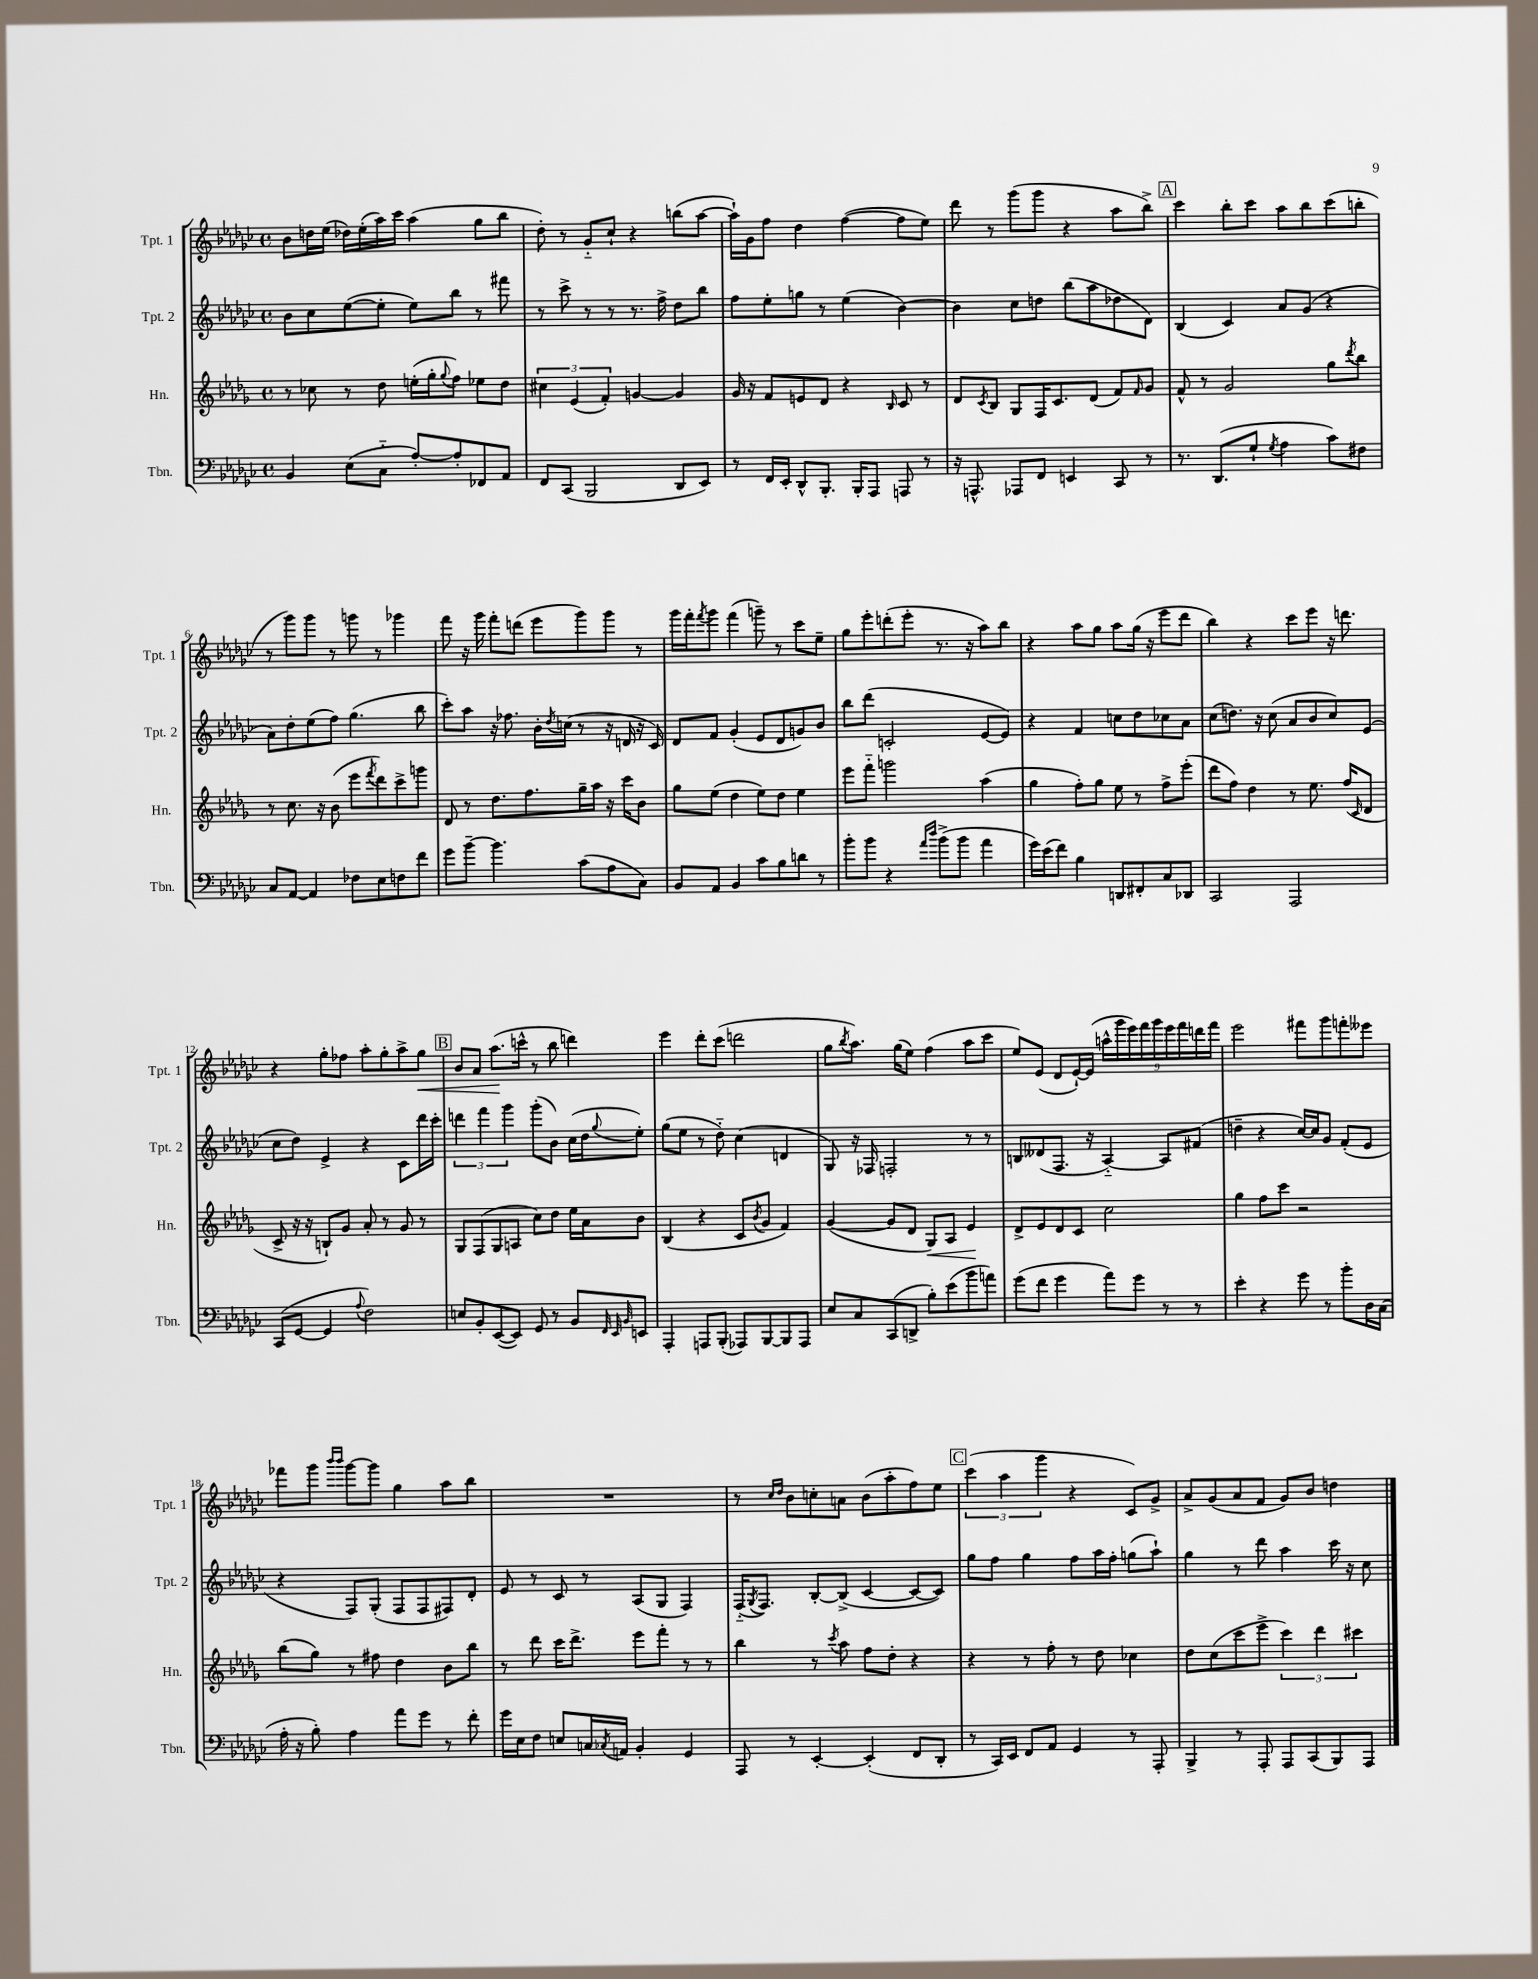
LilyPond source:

<<
\new StaffGroup <<
\new Staff = "s0" \with { instrumentName = "Tpt. 1" shortInstrumentName = "Tpt. 1" } {
    \clef treble \key ges \major \defaultTimeSignature \time 4/4
    bes'8 d''16 ees''16( des''16) ees''16-.( aes''16) ces'''16 aes''4( ges''8 bes''8 |
    des''8-.) r8 ges'8-_ ces''8-! r4 b''8( aes''8~ |
    aes''16-!) ges'16 f''8 des''4 f''4~( f''8 ees''8) |
    des'''8 r8 ges'''8( ges'''8 r4 aes''8 bes''8->) |
    \mark \markup { \box "A" } ces'''4 bes''8-. ces'''8 aes''8 bes''8 ces'''8( b''8-. |
    r8 ges'''8) ges'''8 r8 g'''8 r8 ges'''4 |
    f'''8 r16 ges'''16 f'''8-. d'''8( ees'''8 ges'''8) ges'''8 r8 |
    ges'''16 f'''16-. \acciaccatura { f'''8 } ges'''8 f'''4( g'''8--) r8 ces'''8 ees''8-- |
    ges''8 ees'''8-. d'''8-.( ees'''8-. r8. r16 aes''8) bes''8 |
    r4 aes''8 ges''8 aes''8 ges''16( r16 ees'''8 des'''8 |
    bes''4) r4 ces'''8 ees'''8 r16 d'''8. |
    r4 ges''8-. fes''8 aes''8-. ges''8-. aes''8-> ges''8\< |
    \mark \markup { \box "B" } bes'8 aes'8 aes''8.\!( c'''16-^ r8 bes''8 d'''4) |
    ees'''4 des'''8-. ces'''8( d'''2 |
    ges''8 \acciaccatura { bes''8 } aes''8.) ges''16( ees''8) f''4( aes''8 ces'''8 |
    ees''8) ees'8( des'8 ees'16~-!) ees'16( \tuplet 9/8 { a''16-^ ges'''16 ees'''16) f'''16 ges'''16 ees'''16 f'''16 d'''16 f'''16 } |
    ees'''2 fis'''8 ges'''8 f'''8-. eeses'''8 |
    fes'''8 ges'''8 \grace { bes'''16 bes'''16 } ges'''8~ ges'''8 ges''4 aes''8 bes''8 |
    R1 |
    r8 \grace { ces''16 des''16 } bes'8 c''8-. a'8 bes'8( aes''8-. f''8) ees''8 |
    \mark \markup { \box "C" } \tuplet 3/2 { ces'''4( aes''4 ges'''4 } r4 ces'8) ges'8-> |
    aes'8-> ges'8( aes'8 f'8 ges'8) bes'8 d''4 \bar "|." |
}
\new Staff = "s1" \with { instrumentName = "Tpt. 2" shortInstrumentName = "Tpt. 2" } {
    \clef treble \key ges \major \defaultTimeSignature \time 4/4
    bes'8 ces''8 ees''8~( ees''8-. ees''8) bes''8 r8 fis'''8 |
    r8 ces'''8-> r8 r8 r8. f''16-> des''8 bes''8 |
    f''8 ees''8-. g''8 r8 ees''4( bes'4~) |
    bes'4 ces''8 d''8 bes''8( aes''8 des''8 des'8) |
    \mark \markup { \box "A" } bes4( ces'4) aes'8 ges'8( r4 |
    aes'8) des''8-. ees''8( f''8) ges''4.( bes''8 |
    ces'''8-.) aes''8 r16 fes''8. bes'16-. \acciaccatura { des''8 } c''16( r8 r16 d'16 r16 ces'16) |
    des'8 f'8 ges'4-.( ees'8 des'8 g'8) bes'8 |
    bes''8 des'''8( c'2-. ees'8~ ees'8) |
    r4 f'4 c''8 des''8 ces''8 aes'8 |
    ces''8( d''8.) r16 ces''8( aes'8 bes'8 ces''8) ees'8( |
    ces''8 des''8) ees'4-> r4 ces'8 des'''16 ces'''16-. |
    \mark \markup { \box "B" } \tuplet 3/2 { d'''4 f'''4 ges'''4 } ges'''8-.( bes'8) ces''16( des''16 \appoggiatura { ges''8 } ees''8-.) |
    ges''8( ees''8 r8 des''8-_) ces''4( d'4 |
    ges8) r16 fes16 f2-. r8 r8 |
    b8 deses'8( f8. r16 aes4~-_) aes8 fis'8( |
    d''4-- r4 ces''16~) ces''16 ges'8 f'8-.( ees'8 |
    r4 f8) ges8-.( f8 f8 fis8) des'8-. |
    ees'8 r8 ces'8 r8 aes8( ges8 f4) |
    f16-_( \acciaccatura { ges8 } f8.) bes8~-. bes8->( ces'4~ ces'8~ ces'8) |
    \mark \markup { \box "C" } ges''8 f''8 ges''4 f''8 aes''16 f''16-. g''8( aes''8-!) |
    ges''4 r8 des'''8 aes''4 ces'''16 r16 ces''8 \bar "|." |
}
\new Staff = "s2" \with { instrumentName = "Hn." shortInstrumentName = "Hn." } {
    \clef treble \key des \major \defaultTimeSignature \time 4/4
    r8 ces''8 r8 des''8 e''16-.( ges''16-. \appoggiatura { ges''8 } f''8) ees''8 des''8 |
    \tuplet 3/2 { cis''4 ees'4( f'4-.) } g'4~ g'4 |
    ges'16 r16 f'8 e'8 des'8 r4 \grace { bes16 } c'8 r8 |
    des'8 \acciaccatura { c'8 } bes8 ges8 f16 c'8. des'8( f'8) \grace { f'16 } ges'8 |
    \mark \markup { \box "A" } f'8-^ r8 ges'2 ges''8 \acciaccatura { des'''8 } bes''8 |
    r8 c''8. r16 bes'8( ees'''8 \acciaccatura { f'''8 } des'''8) c'''8-> g'''8 |
    des'8 r8 des''8. f''8. ges''16-- aes''16 r16 c'''16 bes'8 |
    ges''8 ees''8( des''4 ees''8) des''8 ees''4 |
    ees'''8 f'''8-_ g'''2 aes''4( |
    ges''4 f''8-.) ges''8 ees''8 r8 f''8-> ees'''8-.( |
    des'''8 f''8) des''4 r8 ees''8. f''16( \grace { c'16 } des'8 |
    c'8-> r16 r16 b8-!) ges'8 aes'8-. r8 ges'8 r8 |
    \mark \markup { \box "B" } ges8 f8( ges8 a8 c''8) des''8 ees''16 aes'16 bes'8 |
    bes4( r4 c'8 \acciaccatura { bes'8 } ges'8 f'4) |
    ges'4~( ges'8 des'8 ges8\<) aes8 ees'4\! |
    des'8-> ees'8 des'8 c'8 c''2 |
    ges''4 f''8 c'''8 r2 |
    bes''8( ges''8) r8 fis''8 des''4 bes'8 bes''8 |
    r8 des'''8 c'''16 des'''8.-> ees'''8 f'''8-. r8 r8 |
    bes''4 r8 \acciaccatura { c'''8 } aes''8 f''8 des''8-. r4 |
    \mark \markup { \box "C" } r4 r8 f''8-. r8 des''8 ces''4 |
    des''8 c''8( c'''8 ees'''8-> \tuplet 3/2 { c'''4) des'''4 cis'''4 } \bar "|." |
}
\new Staff = "s3" \with { instrumentName = "Tbn." shortInstrumentName = "Tbn." } {
    \clef bass \key ges \major \defaultTimeSignature \time 4/4
    bes,4 ees8( ces8-_ aes8~-.) aes8-. fes,8 aes,8 |
    f,8 ces,8( bes,,2 des,8 ees,8) |
    r8 f,16 ees,16-. des,8-^ bes,,8.-. bes,,16-. aes,,8 a,,8 r8 |
    r16 a,,8.-^ aes,,8 f,8 e,4 ces,8 r8 |
    \mark \markup { \box "A" } r8. des,8.( ges8-! \acciaccatura { ges8 } aes4 ces'8) fis8 |
    ces8 aes,8~ aes,4 fes8 ees8 f8 f'8 |
    ges'8 bes'8~-- bes'4. ces'8( aes8 ces8) |
    bes,8 aes,8 bes,4 ces'8 bes8 d'8 r8 |
    bes'8-. bes'8 r4 \grace { aes'16 des''16 } bes'8->( bes'8 aes'4 |
    ges'16) ees'16( f'8) bes4 d,8 fis,8-. ces8 des,8 |
    ces,2 aes,,2 |
    ces,8( ges,8~ ges,4 \appoggiatura { aes8 } f2) |
    \mark \markup { \box "B" } e8 bes,8-. ees,8~( ees,8) ges,8 r8 bes,8 \grace { f,32 ees,32 bes,32 } e,8 |
    aes,,4-. a,,8 bes,,8-.( aes,,8) bes,,8~ bes,,8 aes,,8 |
    ees8 ces8 ces,8( d,8-> bes8-.) ees'8( bes'8 a'8) |
    ges'8( f'8 ges'4 aes'8) ges'8 r8 r8 |
    ees'4-. r4 ges'8 r8 bes'8-. des16 ces16( |
    aes16-. r16 bes8-.) aes4 aes'8 ges'8 r8 f'8-. |
    ges'16 ees16 f8 e8 c16 \acciaccatura { ces8 } a,16 bes,4-. ges,4 |
    aes,,8 r8 ees,4~-. ees,4-.( f,8 des,8-. |
    \mark \markup { \box "C" } r8 ces,16) ees,16 f,8 aes,8 ges,4 r8 aes,,8-. |
    bes,,4-> r8 aes,,8-. aes,,8 ces,8( bes,,8) aes,,8 \bar "|." |
}
>>
>>
